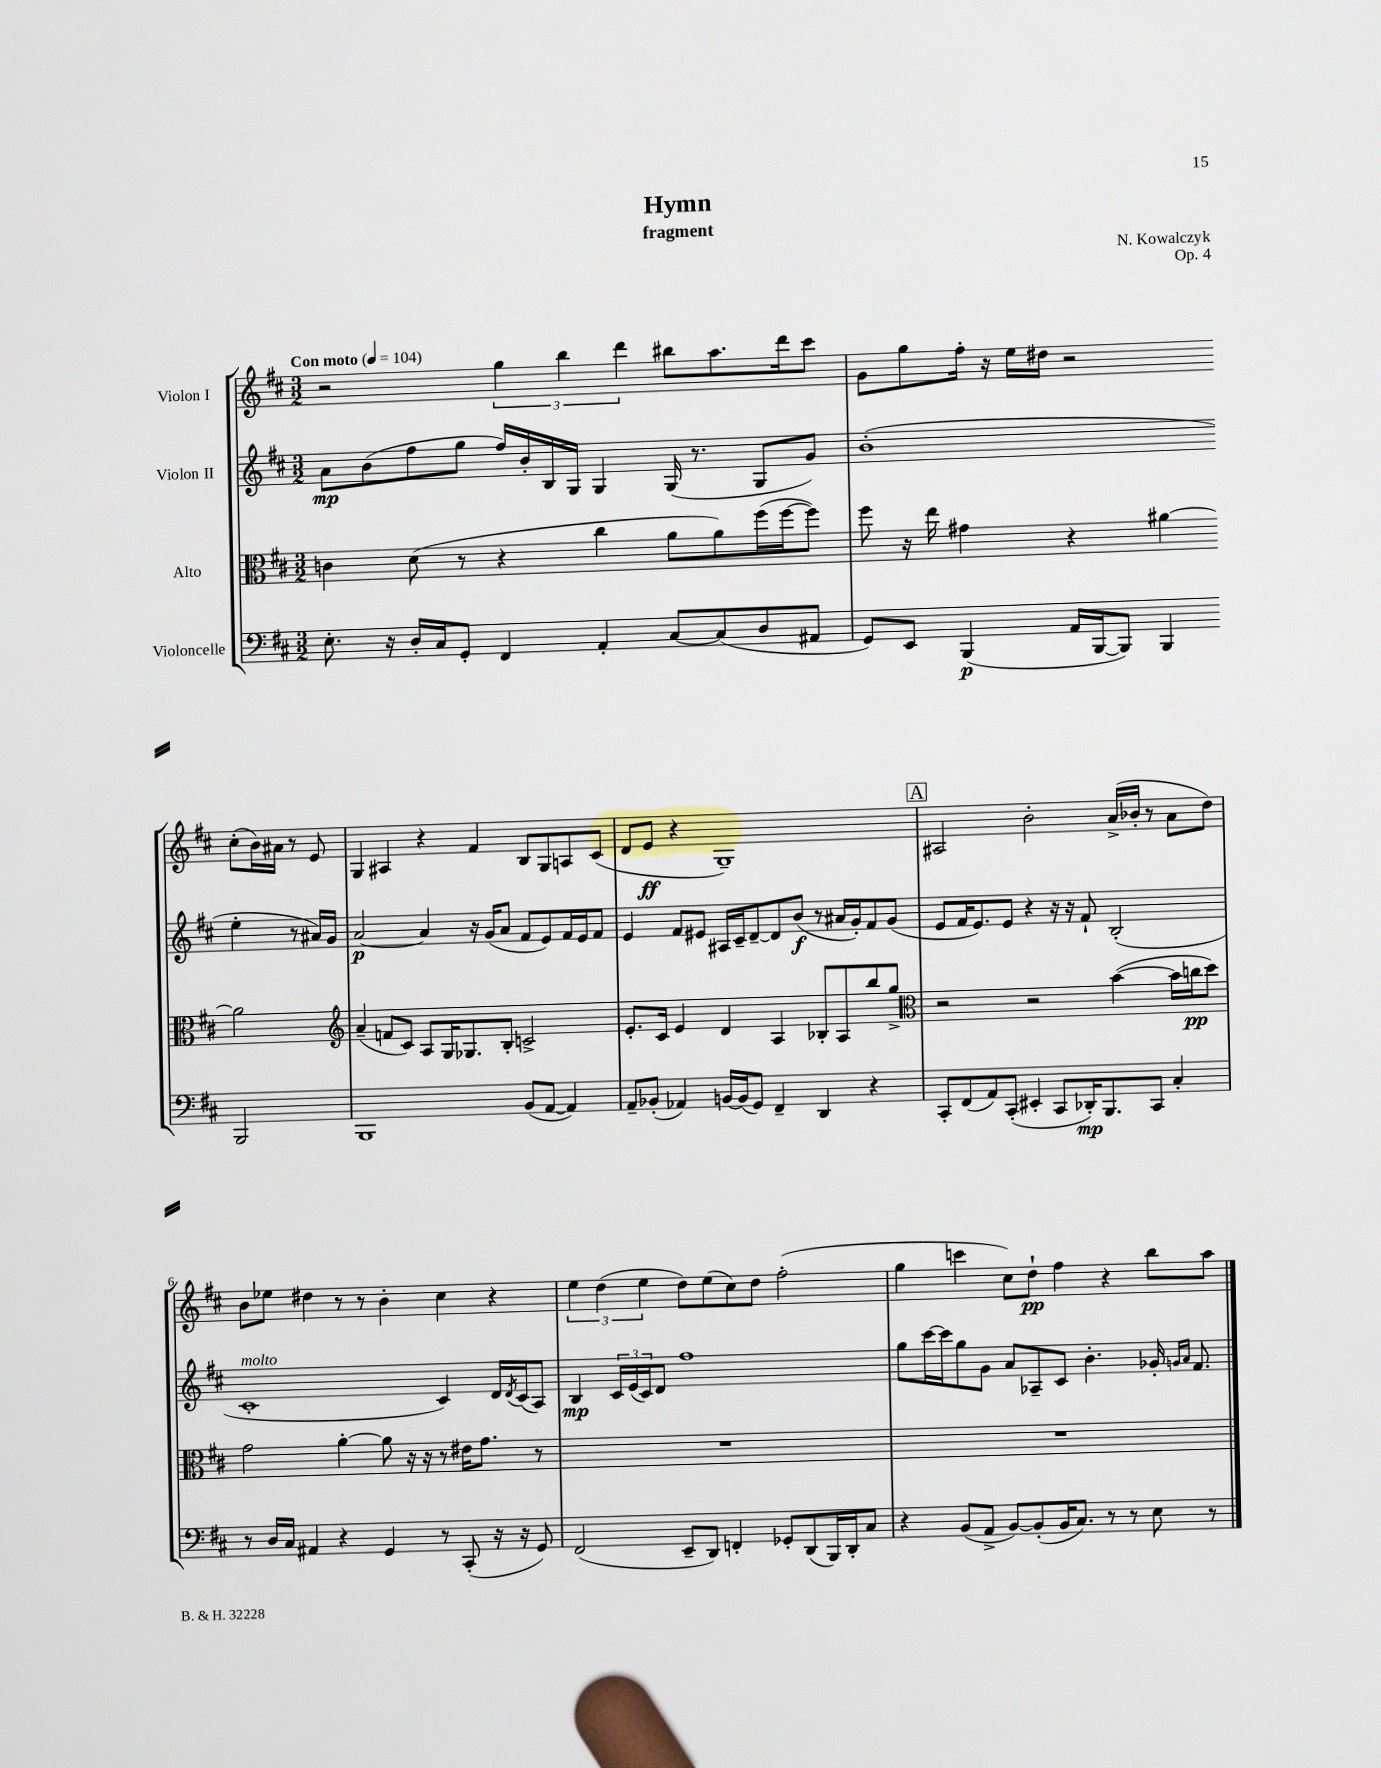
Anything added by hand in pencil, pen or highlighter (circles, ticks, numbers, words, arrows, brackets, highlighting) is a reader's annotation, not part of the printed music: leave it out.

**kern	**dynam	**kern	**dynam	**kern	**dynam	**kern	**dynam
*part4	*part4	*part3	*part3	*part2	*part2	*part1	*part1
*staff4	*staff4	*staff3	*staff3	*staff2	*staff2	*staff1	*staff1
*I"Violoncelle	*	*I"Alto	*	*I"Violon II	*	*I"Violon I	*
*clefF4	*	*clefC3	*	*clefG2	*	*clefG2	*
*k[f#c#]	*	*k[f#c#]	*	*k[f#c#]	*	*k[f#c#]	*
*M3/2	*	*M3/2	*	*M3/2	*	*M3/2	*
*MM104	*	*MM104	*	*MM104	*	*MM104	*
=1	=1	=1	=1	=1	=1	=1	=1
!	!	!	!	!	!	!LO:TX:a:B:t=Con moto	!
8.E'\	.	4cn\	.	8a\L	mp	2r	.
.	.	.	.	(8b\	.	.	.
16r	.	.	.	.	.	.	.
16D'/LL	.	(8d\	.	8ff#\	.	.	.
16C#/J	.	.	.	.	.	.	.
8GG'/J	.	8r	.	8gg\J	.	.	.
4FF#/	.	4r	.	16ff#/LL)	.	6gg\	.
.	.	.	.	16b'/	.	.	.
.	.	.	.	16B/	.	.	.
.	.	.	.	.	.	6bb\	.
.	.	.	.	16G/JJ	.	.	.
4AA'/	.	4cc#\	.	4G/	.	.	.
.	.	.	.	.	.	6ddd\	.
[8C#/L	.	8a\L	.	(16G/	.	8bb#X\L	.
.	.	.	.	8.r	.	.	.
(8C#/]	.	8a\)	.	.	.	8.aa\	.
8D/	.	(16ff#\L	.	8G/L	.	.	.
.	.	[16ff#\J	.	.	.	16ddd\k	.
8AA#X/J	.	8ff#\J])	.	8g/J)	.	8ccc#\J	.
=2	=2	=2	=2	=2	=2	=2	=2
8GG/L)	.	8ff#\	.	(1b'	.	8g\L	.
8EE/J	.	16r	.	.	.	8gg\	.
.	.	16ee\	.	.	.	.	.
(4BBB/	p	4g#X\	.	.	.	16ff#'\Jk	.
.	.	.	.	.	.	16r	.
.	.	.	.	.	.	16ee\LL	.
.	.	.	.	.	.	16dd#X\JJ	.
16AA/LL	.	4r	.	.	.	2r	.
[16BBB/J	.	.	.	.	.	.	.
8BBB/J])	.	.	.	.	.	.	.
4BBB/	.	[4a#X\	.	.	.	.	.
2BBB/	.	2a#\]	.	4ee'\	.	(8cc#'\L	.
.	.	.	.	.	.	16b\L)	.
.	.	.	.	.	.	16a#X\JJ	.
.	.	.	.	8r	.	8r	.
.	.	.	.	16a#X/LL)	.	8e/	.
.	.	.	.	16g/JJ	.	.	.
!!LO:LB:g=z
=3	=3	=3	=3	=3	=3	=3	=3
*	*	*clefG2	*	*	*	*	*
1BBB	.	(4a~/	.	[2a/	p	4G/	.
.	.	8fn/L	.	.	.	4A#X/	.
.	.	8c#/J)	.	.	.	.	.
.	.	8A/L	.	4a/]	.	4r	.
.	.	16G/K	.	.	.	.	.
.	.	8.G-X/	.	.	.	.	.
.	.	.	.	16r	.	4f#/	.
.	.	.	.	(16g/KL	.	.	.
.	.	8B'/J	.	8a/J	.	.	.
(8BB/L	.	2cn^/	.	8f#/L	.	8B/L	.
[8AA/J	.	.	.	8e/)	.	8G/	.
4AA/])	.	.	.	16f#/L	.	8An/	.
.	.	.	.	16e/J	.	.	.
.	.	.	.	8f#/J	.	(8c#/J	.
=4	=4	=4	=4	=4	=4	=4	=4
8AA~/L	.	8.e'/L	.	4e/	.	8d/L	.
(8BB-X'/J	.	.	.	.	.	8e/J	ff
.	.	16c#/Jk	.	.	.	.	.
4AA-X/)	.	4e/	.	8f#/L	.	4r	.
.	.	.	.	8e#X/J	.	.	.
[16BBn/LL	.	4d/	.	16A#X/LL	.	1G~)	.
(16BB/J]	.	.	.	16c#~/J	.	.	.
8GG/J)	.	.	.	[8d~/	.	.	.
4FF#~/	.	4A/	.	8d/]	.	.	.
.	.	.	.	(8b/J	f	.	.
4DD/	.	8B-X'/L	.	8r	.	.	.
.	.	8A/	.	16a#X/LL	.	.	.
.	.	.	.	16g'/J)	.	.	.
4r	.	8bb/	.	8f#/	.	.	.
.	.	8gg^/J	.	(8g/J	.	.	.
!!LO:REH:place=s1:t=A
=5	=5	=5	=5	=5	=5	=5	=5
*	*	*clefC3	*	*	*	*	*
8CC#'/L	.	2r	.	8e/L	.	2A#X/	.
(8FF#/	.	.	.	16f#/K	.	.	.
.	.	.	.	8.e/)	.	.	.
8AA/)	.	.	.	.	.	.	.
(8CC#'/J	.	.	.	8e/J	.	.	.
4EE#X'/	.	2r	.	4r	.	2b'\	.
8CC#/L	.	.	.	16r	.	.	.
.	.	.	.	16r	.	.	.
16DD-X'/K)	mp	.	.	8f#`/	.	.	.
8.BBB/	.	.	.	.	.	.	.
.	.	([4b\	.	(2B'/	.	(16a^/LL	.
.	.	.	.	.	.	16b-X'/JJ	.
8CC#/J	.	.	.	.	.	8r	.
4C#'/	.	16b\LL]	.	.	.	8a\L	.
.	.	16ccn\J	pp	.	.	.	.
.	.	8dd\J)	.	.	.	8dd\J)	.
!!LO:LB:g=z
=6	=6	=6	=6	=6	=6	=6	=6
!	!	!	!	!LO:TX:a:i:t=molto	!	!	!
8r	.	2g\	.	1c#'	.	8b\L	.
16D/LL	.	.	.	.	.	8ee-X\J	.
16C#/JJ	.	.	.	.	.	.	.
4AA#X/	.	.	.	.	.	4dd#X\	.
4r	.	[4a'\	.	.	.	8r	.
.	.	.	.	.	.	8r	.
4GG/	.	8a\]	.	.	.	4b'\	.
.	.	16r	.	.	.	.	.
.	.	16r	.	.	.	.	.
8r	.	8r	.	4c#/)	.	4cc#\	.
(8CC#'/	.	16e#X\KL	.	.	.	.	.
.	.	8.g\J	.	.	.	.	.
16r	.	.	.	16d/LL	.	4r	.
.	.	.	.	8qd/	.	.	.
16r	.	.	.	(16c#/J	.	.	.
8GG/)	.	8r	.	8A/J)	.	.	.
=7	=7	=7	=7	=7	=7	=7	=7
(2FF#/	.	1.r	.	4B/	mp	6ee\	.
.	.	.	.	.	.	(6dd\	.
.	.	.	.	24c#/LL	.	.	.
.	.	.	.	(24e/	.	.	.
.	.	.	.	24c#/J)	.	6ee\	.
.	.	.	.	8d/J	.	.	.
8EE~/L	.	.	.	1ff#	.	8dd\L)	.
8DD/J)	.	.	.	.	.	(8ee\	.
4FFn'/	.	.	.	.	.	8cc#\)	.
.	.	.	.	.	.	8dd\J	.
8GG-X'/L	.	.	.	.	.	(2ff#'\	.
(8DD/	.	.	.	.	.	.	.
16BBB/L)	.	.	.	.	.	.	.
16DD'/J	.	.	.	.	.	.	.
8C#/J	.	.	.	.	.	.	.
=8	=8	=8	=8	=8	=8	=8	=8
4r	.	1.r	.	8gg\L	.	4gg\	.
.	.	.	.	[16ccc#\L	.	.	.
.	.	.	.	16ccc#\J]	.	.	.
(8BB/L	.	.	.	8gg\	.	4cccn\	.
8AA^/J	.	.	.	8g\J	.	.	.
[8BB/L)	.	.	.	8a/L	.	8cc#\L)	.
(8BB'/]	.	.	.	8A-X~/	.	8dd`\J	pp
16BB/K	.	.	.	8c#/J	.	4ff#\	.
8.C#/J)	.	.	.	.	.	.	.
.	.	.	.	4.b'\	.	.	.
8r	.	.	.	.	.	4r	.
8r	.	.	.	.	.	.	.
8E\	.	.	.	16g-X'/	.	8bb\L	.
.	.	.	.	16qqgn/LL	.	.	.
.	.	.	.	16qqa/JJ	.	.	.
.	.	.	.	8.f#/	.	.	.
8r	.	.	.	.	.	8aa\J	.
==	==	==	==	==	==	==	==
*-	*-	*-	*-	*-	*-	*-	*-
